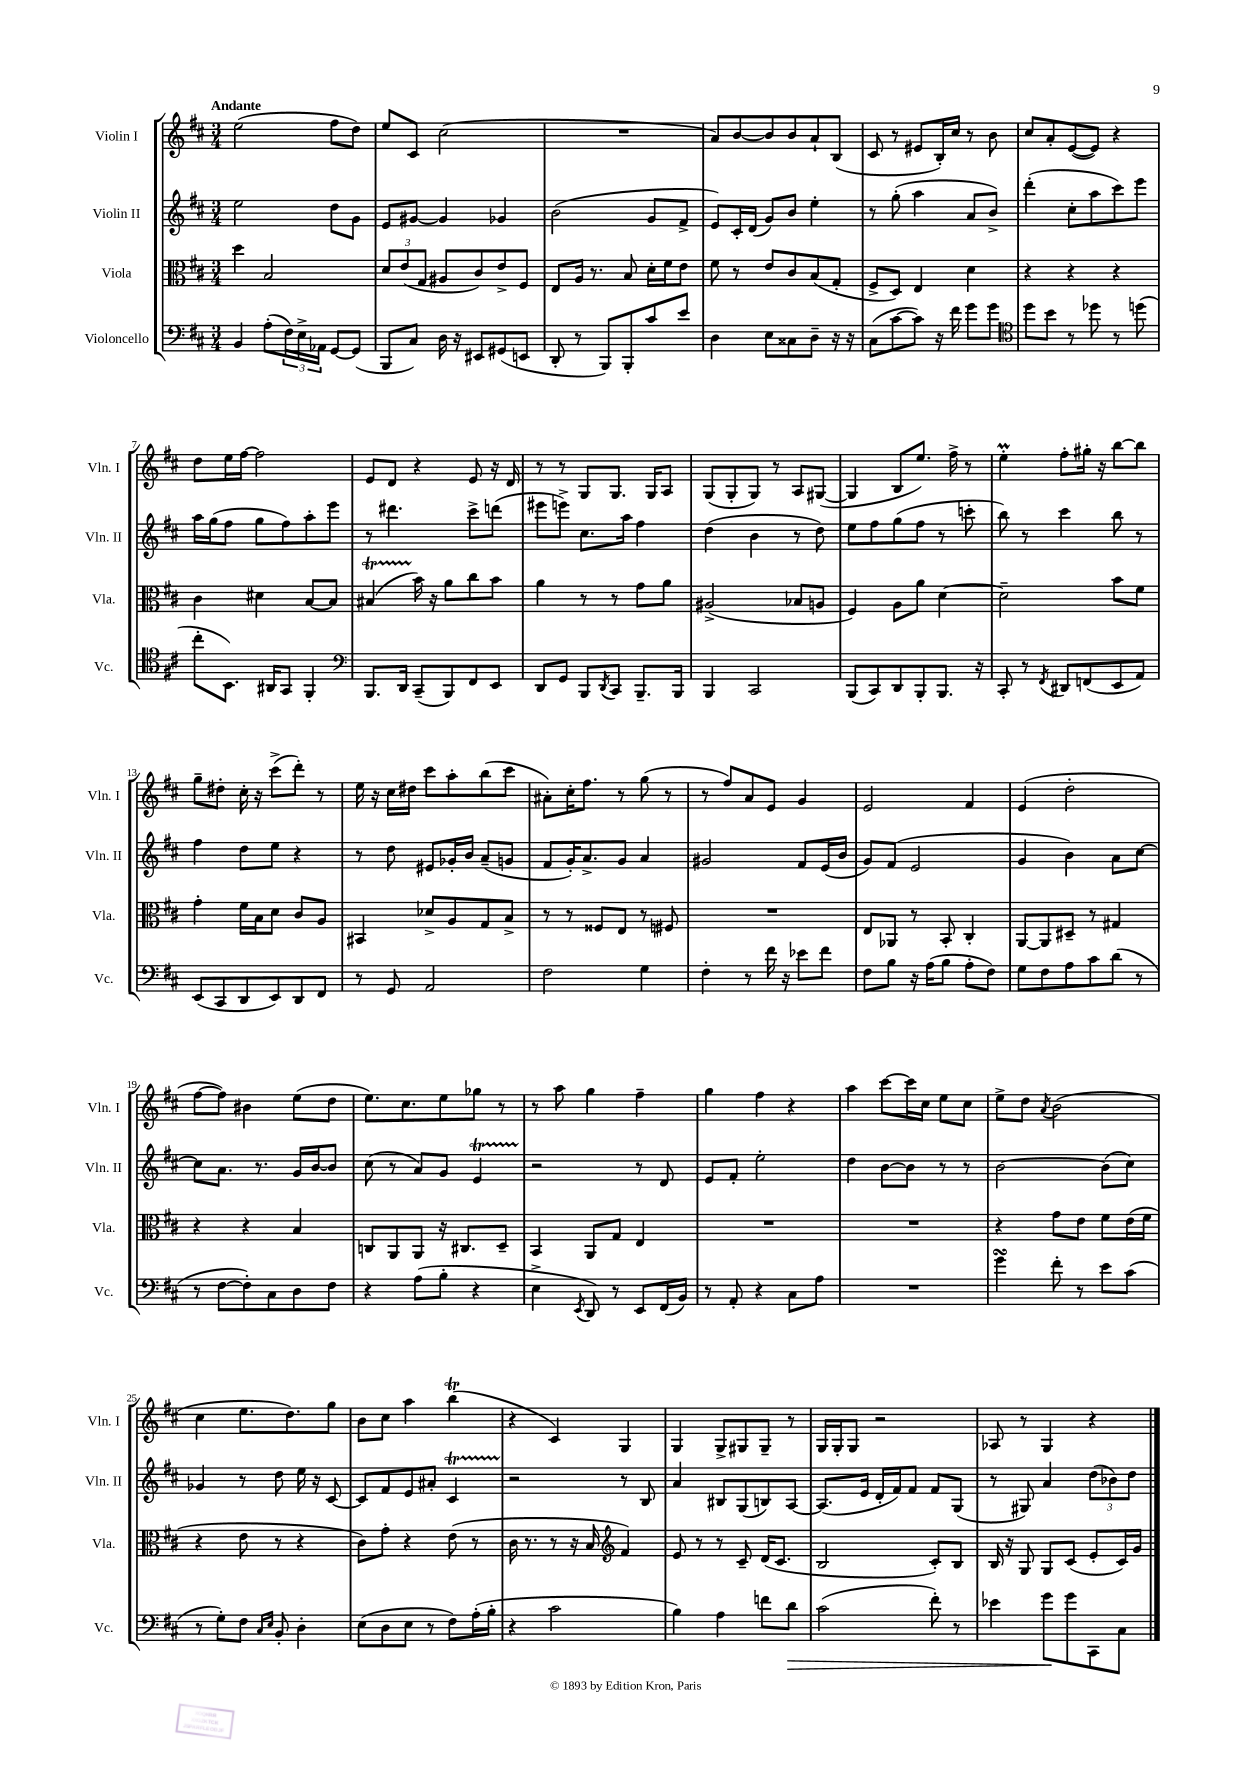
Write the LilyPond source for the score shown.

<<
\new StaffGroup <<
\new Staff = "s0" \with { instrumentName = "Violin I" shortInstrumentName = "Vln. I" } {
    \clef treble \key d \major \numericTimeSignature \time 3/4 \tempo "Andante"
    e''2( fis''8 d''8) |
    e''8 cis'8 cis''2( |
    R2. |
    a'8) b'8~ b'8 b'8 a'8-! b8( |
    cis'8 r8 eis'8 b16-.) cis''16 r8 b'8 |
    cis''8 a'8-. e'8~( e'8) r4 |
    d''8 e''16 fis''16~ fis''2 |
    e'8 d'8 r4 e'8 r16 d'16 |
    r8 r8 g8 g8. g16 a8 |
    g8( g8-. g8) r8 a8 gis8~( |
    gis4 b8 e''8.) fis''16-> r8 |
    e''4-.\prall fis''8-. gis''16-. r16 b''8~ b''8 |
    g''8-- dis''8-. cis''16-. r16 cis'''8->( d'''8-.) r8 |
    e''16 r16 cis''16 dis''16 cis'''8 a''8-. b''8( cis'''8 |
    ais'8-.) cis''16-. fis''8. r8 g''8( r8 |
    r8 fis''8) a'8 e'8 g'4 |
    e'2 fis'4 |
    e'4( d''2-. |
    fis''8~ fis''8) bis'4 e''8( d''8 |
    e''8.) cis''8. e''8 ges''8 r8 |
    r8 a''8 g''4 fis''4-- |
    g''4 fis''4 r4 |
    a''4 cis'''8~ cis'''16 cis''16 e''8 cis''8 |
    e''8-> d''8 \acciaccatura { a'8 } b'2( |
    cis''4 e''8. d''8.) g''8 |
    b'8 cis''8 a''4 b''4\trill( |
    r4 cis'4) g4 |
    g4 g8-> gis8 gis8-- r8 |
    g16 g16-. g8 r2 |
    aes8 r8 g4 r4 \bar "|." |
}
\new Staff = "s1" \with { instrumentName = "Violin II" shortInstrumentName = "Vln. II" } {
    \clef treble \key d \major \numericTimeSignature \time 3/4
    e''2 d''8 g'8 |
    e'8 gis'8~ gis'4 ges'4 |
    b'2( g'8 fis'8-> |
    e'8) cis'16-. d'16( g'8) b'8 e''4-. |
    r8 g''8-.( a''4 a'8 b'8->) |
    d'''4-.( cis''8-. a''8 cis'''8) e'''8 |
    a''16 g''16( fis''8 g''8 fis''8) a''8-. e'''8 |
    r8 dis'''4. cis'''8-> d'''8( |
    eis'''8 e'''8->) cis''8. a''16 fis''4 |
    d''4( b'4 r8 d''8) |
    e''8 fis''8 g''8( fis''8 r8 c'''8-. |
    b''8) r8 cis'''4 b''8 r8 |
    fis''4 d''8 e''8 r4 |
    r8 d''8 eis'8 ges'16-. b'16 a'8--( g'8 |
    fis'8 g'16-.) a'8.-> g'8 a'4 |
    gis'2 fis'8 e'16( b'16 |
    g'8) fis'8( e'2 |
    g'4 b'4) a'8 cis''8~ |
    cis''8 a'8. r8. g'16 b'16~ b'8 |
    cis''8( r8 a'8) g'8 e'4\startTrillSpan |
    r2\stopTrillSpan r8 d'8 |
    e'8 fis'8-. e''2-. |
    d''4 b'8~ b'8 r8 r8 |
    b'2~ b'8( cis''8) |
    ges'4 r8 d''8 e''16 r16 cis'8~ |
    cis'8 fis'8 e'8 ais'8-. cis'4\startTrillSpan |
    r2\stopTrillSpan r8 b8 |
    a'4 bis8 g8( b8) a8~ |
    a8.( e'16 d'16-. fis'16) fis'8 fis'8 g8( |
    r8 gis8) a'4 \tuplet 3/2 { d''8( bes'8) d''8 } \bar "|." |
}
\new Staff = "s2" \with { instrumentName = "Viola" shortInstrumentName = "Vla." } {
    \clef alto \key d \major \numericTimeSignature \time 3/4
    d''4 b2 |
    \tuplet 3/2 { d'8 e'8( g8 } ais8 cis'8) e'8-> fis8 |
    e8 a16 r8. b8 d'16-. fis'16 e'8 |
    fis'8 r8 e'8 cis'8 b8( g8-. |
    fis8-> d8) e4 d'4 |
    r4 r4 r4 |
    cis'4 dis'4 b8~ b8 |
    bis4\startTrillSpan( b'16\stopTrillSpan) r16 a'8 cis''8 b'8 |
    a'4 r8 r8 g'8 a'8 |
    ais2->( bes8 a8 |
    fis4) a8 a'8 d'4~ |
    d'2-- b'8 fis'8 |
    g'4-. fis'16 b16 d'8 cis'8 a8 |
    bis,4 des'8-> a8 g8 b8-> |
    r8 r8 fisis8 e8 r8 fis8 |
    R2. |
    e8 aes,8 r8 b,8-. cis4-. |
    a,8~ a,8 dis8-- r8 gis4 |
    r4 r4 b4 |
    c8 a,8 a,8 r16 cis8. d8-- |
    b,4 a,8 g8 e4 |
    R2. |
    R2. |
    r4 g'8 e'8 fis'8 e'16( fis'16 |
    r4 e'8 r8 r4 |
    cis'8) g'8-. r4 e'8( r8 |
    cis'16 r8. r8 r16 b16 \clef treble fis'4) |
    e'8 r8 r8 cis'8-- d'16( cis'8. |
    b2 cis'8-.) b8 |
    b16 r16 g8 g8 cis'8( e'8-. cis'16) g'16 \bar "|." |
}
\new Staff = "s3" \with { instrumentName = "Violoncello" shortInstrumentName = "Vc." } {
    \clef bass \key d \major \numericTimeSignature \time 3/4
    b,4 a8-.( \tuplet 3/2 { fis16) e16-> aes,16 } g,8~ g,8( |
    b,,8 cis8) d16 r16 eis,8 gis,8( e,8 |
    d,8-. r8 b,,8) b,,8-. cis'8 e'8 |
    d4 e8 cisis8 d8-- r16 r16 |
    cis8( cis'8~ cis'8) r16 fis'16 g'8 g'8 |
    \clef tenor d''8 b'8 r8 des''8 r8 d''8( |
    cis''8-. b,8.) ais,16 g,8 fis,4-. |
    \clef bass b,,8. d,16 cis,8--( b,,8) fis,8 e,8 |
    d,8 g,8 b,,8 \acciaccatura { d,8 } cis,8 b,,8.-- b,,16 |
    b,,4 cis,2 |
    b,,8( cis,8) d,8 b,,8-. b,,8. r16 |
    cis,8-. r8 \acciaccatura { fis,8 } dis,8 f,8( e,8 a,8) |
    e,8( cis,8 d,8 e,8) d,8 fis,8 |
    r8 g,8 a,2 |
    fis2 g4 |
    fis4-. r8 fis'16 r16 ees'8 fis'8 |
    fis8 b8 r16 a16( b8 a8-. fis8) |
    g8 fis8 a8 cis'8 d'8( r8 |
    r8 fis8~ fis8-.) cis8 d8 fis8 |
    r4 a8( b8-. r4 |
    e4-> \acciaccatura { e,8 } d,8) r8 e,8 fis,16( b,16) |
    r8 a,8-. r4 cis8 a8 |
    R2. |
    g'4\turn fis'8-. r8 e'8 cis'8( |
    r8 g8-.) fis8 \grace { cis16 e16 } b,8-. d4-. |
    e8( d8 e8 r8 fis8) a16-.( b16-. |
    r4 cis'2 |
    b4) a4 f'8 d'8\> |
    cis'2( fis'8-.) r8 |
    ees'4 g'8\! g'8 cis,8 cis8 \bar "|." |
}
>>
>>
